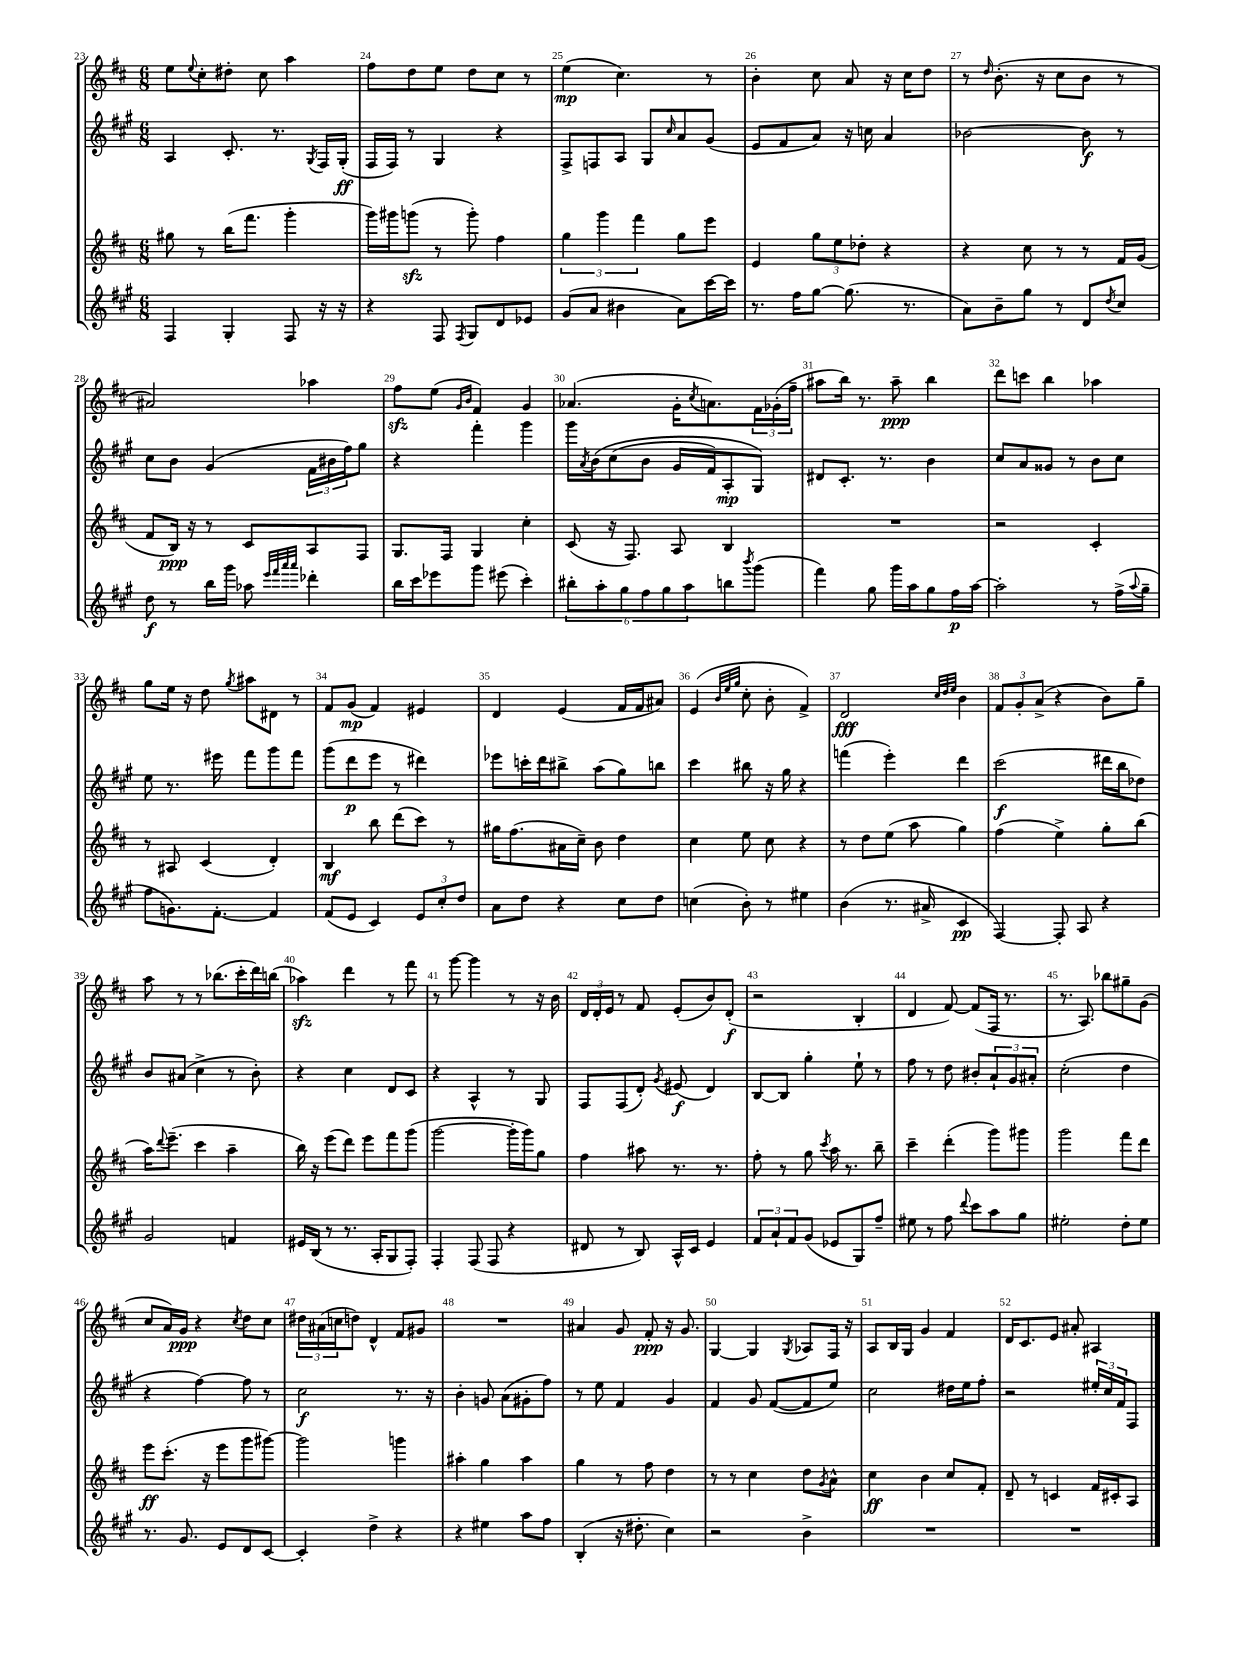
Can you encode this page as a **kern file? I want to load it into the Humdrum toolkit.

**kern	**kern	**kern	**kern
*staff4	*staff3	*staff2	*staff1
*clefG2	*clefG2	*clefG2	*clefG2
*k[f#c#g#]	*k[f#c#]	*k[f#c#g#]	*k[f#c#]
*M6/8	*M6/8	*M6/8	*M6/8
4F#	8gg#	4A	8ee
.	.	.	8qqee
.	8r	.	8cc#'
4G#'	(16bb	8.c#'	8dd#'
.	8.fff#	.	.
.	.	.	8cc#
.	.	8.r	.
8F#	4ggg'	.	4aa
.	.	8qG#	.
16r	.	16F#	.
16r	.	(16G#'	.
=	=	=	=
4r	16ggg)	16F#	8ff#
.	16ggg#	16F#)	.
.	(8ggg	8r	8dd
8F#	8r	4G#	8ee
8qF#	.	.	.
8G#	8ggg')	.	8dd
8d	4ff#	4r	8cc#
8e-	.	.	8r
=	=	=	=
(8g#	6gg	8F#^	(4ee
8a	.	8F	.
.	6ggg	.	.
4b#	.	8A	4.cc#)
.	6fff#	.	.
.	.	8G#	.
.	.	16qqcc#	.
8a)	8gg	8a	.
[16ccc#	8eee	(8g#	8r
16ccc#]	.	.	.
=	=	=	=
8.r	4e	8e	4b'
.	.	8f#	.
16ff#	.	.	.
[8gg#	12gg	8a)	8cc#
.	12ee	.	.
(8.gg#]	.	16r	8a
.	12dd-'	.	.
.	.	16cc	.
.	4r	4a	16r
8.r	.	.	16cc#
.	.	.	8dd
=	=	=	=
8a)	4r	[2b-	8r
.	.	.	16qqdd
8b~	.	.	(8.b'
8gg#	8cc#	.	.
.	.	.	16r
8r	8r	.	8cc#
8d	8r	8b-]	8b
8qdd	.	.	.
8cc#	16f#	8r	8r
.	(16g	.	.
=	=	=	=
8dd	8f#	8cc#	2a#)
8r	16B)	8b	.
.	16r	.	.
16bb	8r	(4g#	.
16ggg#	.	.	.
8aa-	8c#	.	.
32qqeee	.	.	.
32qqfff#	.	.	.
32qqaaa	.	.	.
32qqaaa	.	.	.
4ddd-'	8A	24f#	4aa-
.	.	24b#	.
.	.	24ff#)	.
.	8F#	8gg#	.
=	=	=	=
16bb	8.G	4r	8ff#
16ccc#	.	.	.
8eee-	.	.	(8ee
.	16F#	.	.
.	.	.	16qqg
.	.	.	16qqb
8ggg#	4G	4fff#'	4f#)
(8eee#	.	.	.
4ccc#')	4cc#'	4ggg#	4g
=	=	=	=
12bb#'	(8c#	16ggg#	(4.a-
.	.	8qa	.
.	.	&(16b	.
12aa'	.	.	.
.	16r	(8cc#	.
12gg#	.	.	.
.	8.F#)	.	.
12ff#	.	8b	.
12gg#	.	.	.
.	8A	16g#	16g'
12aa	.	.	.
.	.	.	8qcc#
.	.	16f#)	8.a)
8bb	4B	8A'	.
8qbbb	.	.	.
(8ggg#	.	8G#&)	24f#
.	.	.	(24g-'
.	.	.	24ff#~
=	=	=	=
4fff#)	2.r	8d#	8aa#
.	.	8.c#'	16bb)
.	.	.	8.r
8gg#	.	.	.
.	.	8.r	.
16ggg#	.	.	8aa#~
16aa	.	.	.
8gg#	.	4b	4bb
16ff#	.	.	.
[16aa	.	.	.
=	=	=	=
2aa']	2r	8cc#	8ddd
.	.	8a	8ccc
.	.	8g##	4bb
.	.	8r	.
8r	4c#'	8b	4aa-
(16ff#^	.	8cc#	.
8qqaa	.	.	.
16gg#~	.	.	.
=	=	=	=
8ff#	8r	8ee	8gg
8.g)	8A#	8.r	16ee
.	.	.	16r
.	(4c#	.	8dd
[8.f#'	.	16eee#	.
.	.	.	8qgg
.	.	8fff#	8aa#
4f#]	4d')	8ggg#	8d#
.	.	8fff#	8r
=	=	=	=
(8f#	4B	(8ggg#	8f#
8e	.	8ddd	(8g
4c#)	8bb	8eee	4f#)
.	(8ddd	8r	.
12e	8ccc#)	4ddd#)	4e#
12cc#'	.	.	.
.	8r	.	.
12dd	.	.	.
=	=	=	=
8a	16gg#	8eee-	4d
.	(8.ff#	.	.
8dd	.	16ccc'	.
.	.	16ddd	.
4r	16a#	8bb#^	(4e
.	16cc#~)	.	.
.	8b	(8aa	.
8cc#	4dd	8gg#)	16f#
.	.	.	16f#
8dd	.	8bb	8a#)
=	=	=	=
(4cc	4cc#	4ccc#	(4e
.	.	.	32qqb
.	.	.	32qqee
.	.	.	32qqgg
8b')	8ee	8bb#	8cc#'
8r	8cc#	16r	8b'
.	.	16gg#	.
4ee#	4r	4r	4f#^)
=	=	=	=
(4b	8r	(4fff	2d
.	8dd	.	.
8.r	(8ee	4eee')	.
.	8aa	.	.
16a#^	.	.	.
.	.	.	32qqcc#
.	.	.	32qqdd
.	.	.	32qqee
4c#	4gg)	4ddd	4b
=	=	=	=
[4F#)	(4ff#	(2ccc#	12f#
.	.	.	12g'
.	.	.	(12a^
8F#']	4ee^)	.	4r
8A	.	.	.
4r	8gg'	16ddd#	8b)
.	.	16bb	.
.	(8bb	8dd-)	8gg~
=	=	=	=
2g#	16aa)	8b	8aa
.	8qqddd	.	.
.	(8.eee~	.	.
.	.	(8a#	8r
.	4ccc#	4cc#^	8r
.	.	.	(8.bb-
4f	4aa~	8r	.
.	.	.	16ccc#'
.	.	8b')	16ddd)
.	.	.	(16bb
=	=	=	=
16e#	16bb)	4r	4aa-)
(16B	16r	.	.
8r	(8eee	.	.
8.r	8ddd)	4cc#	4ddd
.	8eee	.	.
16A'	.	.	.
8G#	8fff#	8d	8r
8F#')	(8ggg	8c#	8fff#
=	=	=	=
4F#'	[2ggg	4r	8r
.	.	.	[8ggg
(8F#	.	4A^^	4ggg]
8F#	.	.	.
4r	16ggg']	8r	8r
.	16ggg)	.	.
.	8gg	8G#	16r
.	.	.	16b
=	=	=	=
8d#	4ff#	8F#	24d
.	.	.	24d'
.	.	.	24e
8r	.	(8F#	8r
8B)	8aa#	8d')	8f#
.	.	8qg#	.
16A^^	8.r	(8e#	(8e'
16c#	.	.	.
4e	.	4d)	8b)
.	8.r	.	.
.	.	.	(8d'
=	=	=	=
12f#	8ff#'	[8B	2r
12a`	.	.	.
.	8r	8B]	.
12f#	.	.	.
(8g#	8gg	4gg#'	.
.	8qccc#	.	.
8e-	16aa	.	.
.	8.r	.	.
8G#)	.	8ee`	4B'
8ff#~	8bb~	8r	.
=	=	=	=
8ee#	4ccc#~	8ff#	4d
8r	.	8r	.
8ff#	(4ddd'	8dd	[8f#)
8qqddd	.	.	.
8ccc#	.	8b#'	(8f#]
8aa	8ggg)	12a`	16F#
.	.	.	8.r
.	.	12g#	.
8gg#	8ggg#	.	.
.	.	12a#'	.
=	=	=	=
2ee#'	2ggg	(2cc#'	8.r
.	.	.	8.A)
.	.	.	8bb-
8dd'	8fff#	4dd	8gg#~
8ee#	8ddd	.	(8g
=	=	=	=
8.r	8eee	4r	8cc#
.	(8.ccc#'	.	16a)
8.g#	.	.	16g
.	.	[4ff#)	4r
.	16r	.	.
8e	8eee	.	.
.	.	.	8qcc#
8d	8ggg	8ff#]	8dd
[8c#	[8ggg#)	8r	8cc#
=	=	=	=
4c#']	2ggg#]	2cc#	24dd#
.	.	.	(24a#
.	.	.	24cc
.	.	.	8dd)
4dd^	.	.	4d^^
4r	4ggg	8.r	8f#
.	.	.	8g#
.	.	16r	.
=	=	=	=
4r	4aa#'	4b'	2.r
4ee#	4gg	8g	.
.	.	(8a	.
8aa	4aa#	8g#'	.
8ff#	.	8ff#)	.
=	=	=	=
(4B'	4gg	8r	4a#
.	.	8ee	.
16r	8r	4f#	8g
8.dd#'	.	.	.
.	8ff#	.	8f#'
4cc#)	4dd	4g#	16r
.	.	.	8.g
=	=	=	=
2r	8r	4f#	[4G
.	8r	.	.
.	4cc#	8g#	4G]
.	.	([8f#	.
.	.	.	8qG
4b^	8dd	8f#]	8A-
.	8qg	.	.
.	8a^^	8ee)	16F#
.	.	.	16r
=	=	=	=
2.r	4cc#	2cc#	8A
.	.	.	16B
.	.	.	16G
.	4b	.	4g
.	8cc#	16dd#	4f#
.	.	16ee	.
.	8f#'	8ff#'	.
=	=	=	=
2.r	8d~	2r	16d
.	.	.	8.c#
.	8r	.	.
.	4c	.	8e
.	.	.	8a#'
.	16f#	24ee#'	4A#
.	.	24cc#	.
.	16c#'	.	.
.	.	24f#	.
.	8A	8F#	.
==	==	==	==
*-	*-	*-	*-
